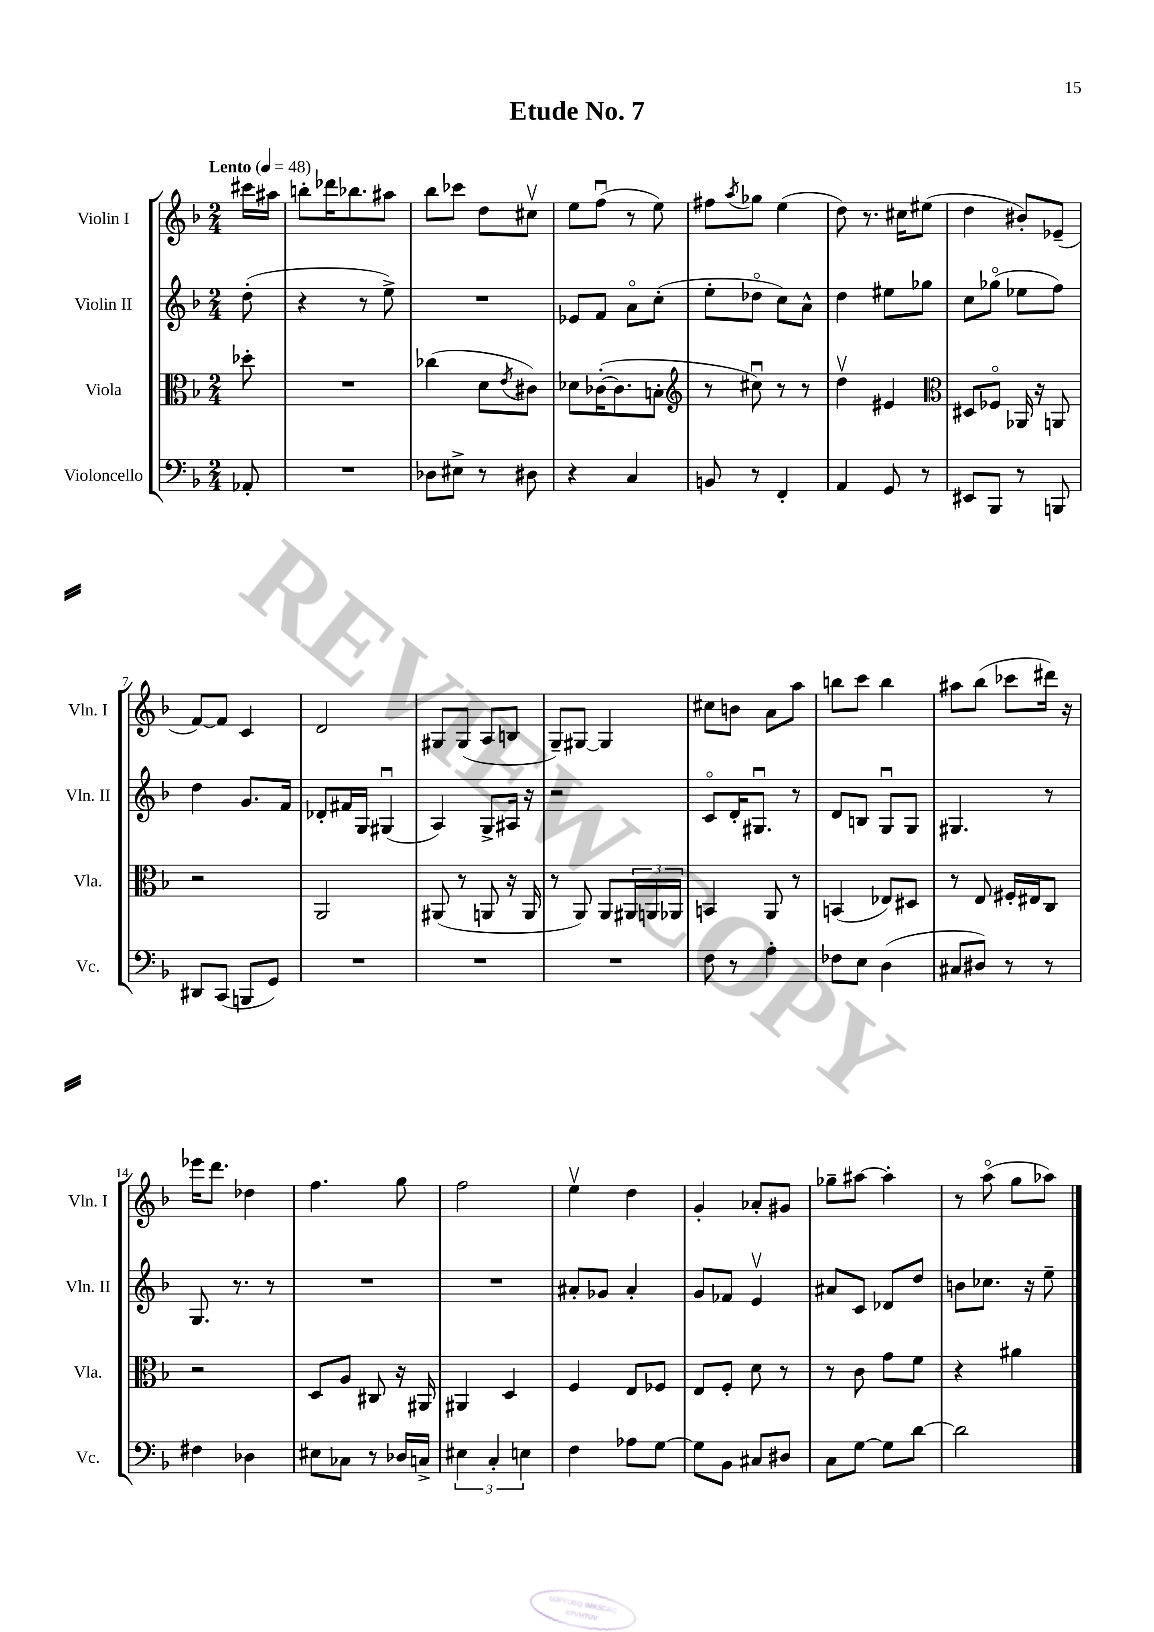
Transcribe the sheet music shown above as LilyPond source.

\header { title = "Etude No. 7" }
<<
\new StaffGroup <<
\new Staff = "s0" \with { instrumentName = "Violin I" shortInstrumentName = "Vln. I" } {
    \clef treble \key f \major \numericTimeSignature \time 2/4 \partial 8 \tempo "Lento" 4 = 48
    cis'''16 ais''16 |
    b''8-. des'''16 bes''8. ais''8 |
    bes''8 ces'''8 d''8 cis''8\upbow |
    e''8 f''8\downbow( r8 e''8) |
    fis''8 \acciaccatura { a''8 } ges''8 e''4( |
    d''8) r8. cis''16 eis''8( |
    d''4 bis'8-.) ees'8--( |
    f'8~) f'8 c'4 |
    d'2 |
    gis8 gis8( a8 b8 |
    g8--) gis8~ gis4 |
    cis''8 b'8 a'8 a''8 |
    b''8 c'''8 b''4 |
    ais''8 bes''8( ces'''8 dis'''16) r16 |
    ees'''16 d'''8. des''4 |
    f''4. g''8 |
    f''2 |
    e''4\upbow d''4 |
    g'4-. aes'8-. gis'8 |
    ges''8-- ais''8~ ais''4-. |
    r8 a''8\flageolet( g''8 aes''8) \bar "|." |
}
\new Staff = "s1" \with { instrumentName = "Violin II" shortInstrumentName = "Vln. II" } {
    \clef treble \key f \major \numericTimeSignature \time 2/4 \partial 8
    d''8-.( |
    r4 r8 e''8->) |
    R2 |
    ees'8 f'8 a'8\flageolet c''8-.( |
    e''8-. des''8\flageolet c''8) a'8-^ |
    d''4 eis''8 ges''8 |
    c''8 ges''8\flageolet( ees''8 f''8) |
    d''4 g'8. f'16 |
    des'8-. fis'16 g16 gis4\downbow( |
    a4) g8-> ais16 r16 |
    r2 |
    c'8\flageolet d'16-. gis8.\downbow r8 |
    d'8 b8 g8\downbow g8 |
    gis4. r8 |
    g8. r8. r8 |
    R2 |
    R2 |
    ais'8-. ges'8 ais'4-. |
    g'8 fes'8 e'4\upbow |
    ais'8 c'8 des'8 d''8 |
    b'8 ces''8. r16 e''8-- \bar "|." |
}
\new Staff = "s2" \with { instrumentName = "Viola" shortInstrumentName = "Vla." } {
    \clef alto \key f \major \numericTimeSignature \time 2/4 \partial 8
    des''8-. |
    R2 |
    ces''4( d'8 \acciaccatura { e'8 } cis'8) |
    des'8 ces'16~-.( ces'8. b8-. |
    \clef treble r8 cis''8\downbow) r8 r8 |
    d''4\upbow eis'4 |
    \clef alto dis8 fes8\flageolet aes,16 r16 a,8 |
    r2 |
    a,2 |
    ais,8( r8 a,8 r16 a,16 |
    r8 a,8) a,8 \tuplet 3/2 { ais,16 a,16 aes,16 } |
    b,4 a,8 r8 |
    b,4( ees8) dis8 |
    r8 e8 fis16-. eis16 c8 |
    r2 |
    d8 a8 cis8 r16 ais,16 |
    ais,4 d4 |
    f4 e8 fes8 |
    e8 f8-. d'8 r8 |
    r8 c'8 g'8 f'8 |
    r4 ais'4 \bar "|." |
}
\new Staff = "s3" \with { instrumentName = "Violoncello" shortInstrumentName = "Vc." } {
    \clef bass \key f \major \numericTimeSignature \time 2/4 \partial 8
    aes,8-. |
    R2 |
    des8 eis8-> r8 dis8 |
    r4 c4 |
    b,8 r8 f,4-. |
    a,4 g,8 r8 |
    eis,8 bes,,8 r8 b,,8 |
    dis,8 c,8( b,,8 g,8) |
    R2 |
    R2 |
    R2 |
    f8 r8 a4-. |
    fes8 e8 d4( |
    cis8 dis8) r8 r8 |
    fis4 des4 |
    eis8 ces8 r8 des16 c16-> |
    \tuplet 3/2 { eis4 c4-. e4 } |
    f4 aes8 g8~ |
    g8 bes,8 cis8 dis8 |
    c8 g8~ g8 d'8~ |
    d'2 \bar "|." |
}
>>
>>
